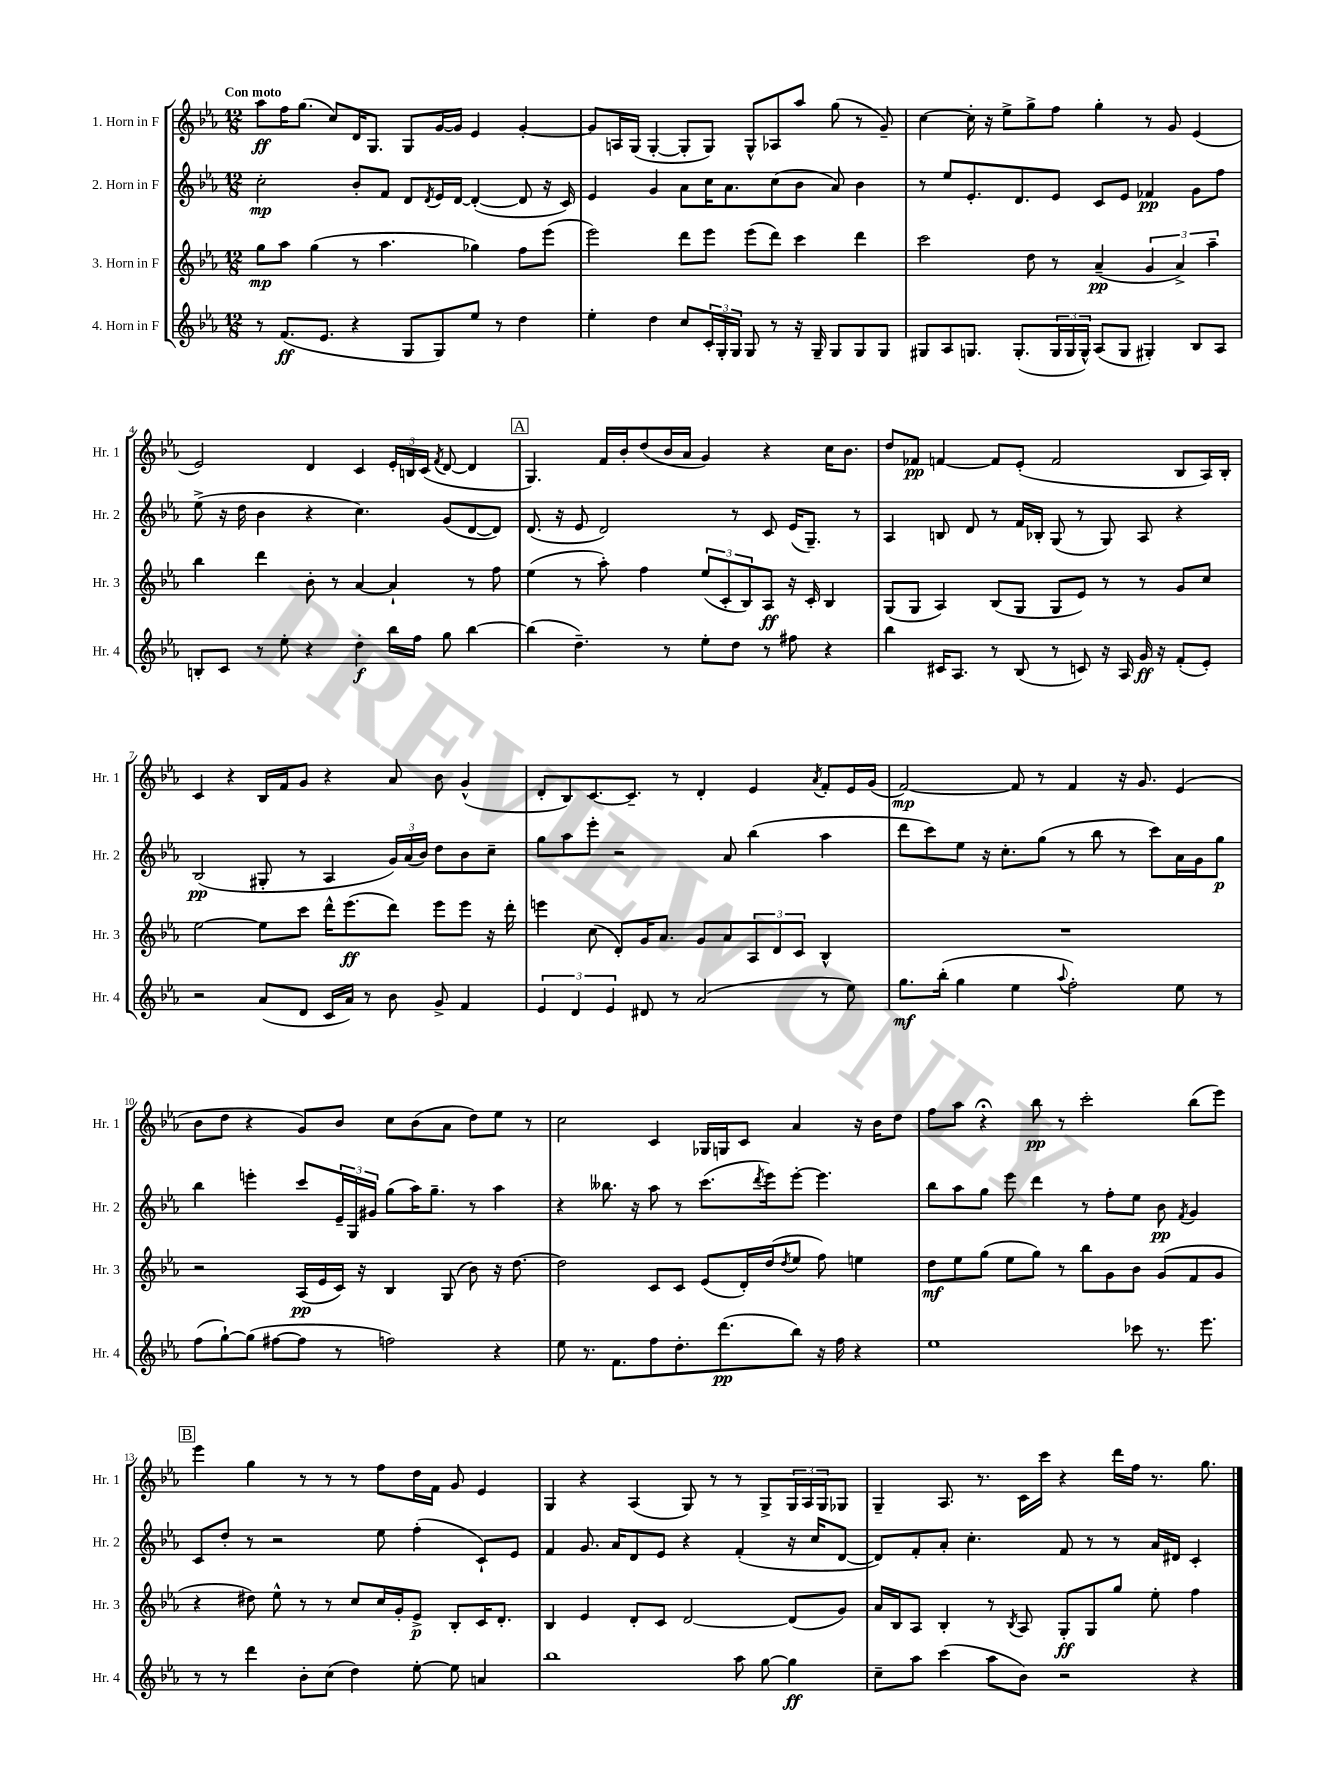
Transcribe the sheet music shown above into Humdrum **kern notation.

**kern	**dynam	**kern	**dynam	**kern	**dynam	**kern	**dynam
*part4	*part4	*part3	*part3	*part2	*part2	*part1	*part1
*staff4	*staff4	*staff3	*staff3	*staff2	*staff2	*staff1	*staff1
*I"4. Horn in F	*	*I"3. Horn in F	*	*I"2. Horn in F	*	*I"1. Horn in F	*
*I'Hr. 4	*	*I'Hr. 3	*	*I'Hr. 2	*	*I'Hr. 1	*
*clefG2	*	*clefG2	*	*clefG2	*	*clefG2	*
*k[b-e-a-]	*	*k[b-e-a-]	*	*k[b-e-a-]	*	*k[b-e-a-]	*
*M12/8	*	*M12/8	*	*M12/8	*	*M12/8	*
=1	=1	=1	=1	=1	=1	=1	=1
!	!	!	!	!	!	!LO:TX:a:B:t=Con moto	!
8r	.	8gg\L	mp	2cc'\	mp	8aa-\L	ff
(8.f/L	ff	8aa-\J	.	.	.	16ff\K	.
.	.	.	.	.	.	(8.gg\J	.
.	.	(4gg\	.	.	.	.	.
8.e-/J	.	.	.	.	.	.	.
.	.	.	.	.	.	8cc/L)	.
4r	.	8r	.	8b-'/L	.	16d/K	.
.	.	.	.	.	.	8.G/J	.
.	.	4.aa-\	.	8f/J	.	.	.
8G/L	.	.	.	8d/L	.	8G/L	.
.	.	.	.	8qd/	.	.	.
8G/)	.	.	.	16e-/L	.	[16g/L	.
.	.	.	.	[16d/JJ	.	16g/JJ]	.
8ee-/J	.	4gg-X\)	.	(4d'/_	.	4e-/	.
8r	.	.	.	.	.	.	.
4dd\	.	8ff\L	.	8d/]	.	[4g'/	.
.	.	(8eee-\J	.	16r	.	.	.
.	.	.	.	16c/)	.	.	.
=2	=2	=2	=2	=2	=2	=2	=2
4ee-'\	.	2eee-\)	.	4e-/	.	8g/L]	.
.	.	.	.	.	.	16An/L	.
.	.	.	.	.	.	(16G/JJ	.
4dd\	.	.	.	4g/	.	[4G'/	.
8cc/L	.	8ddd\L	.	8a-\L	.	8G'/L]	.
24c'/L	.	8eee-\J	.	16cc\K	.	8G/J)	.
24G'/	.	.	.	.	.	.	.
.	.	.	.	8.a-\	.	.	.
24G/JJ	.	.	.	.	.	.	.
8G/	.	(8eee-\L	.	.	.	8G^^/L	.
8r	.	8ddd\J)	.	(8cc\	.	8A-X/	.
16r	.	4ccc\	.	8b-\J	.	8aa-/J	.
16G~/	.	.	.	.	.	.	.
8G/L	.	.	.	8a-/)	.	(8gg\	.
8G/	.	4ddd\	.	4b-\	.	8r	.
8G/J	.	.	.	.	.	8g~/)	.
=3	=3	=3	=3	=3	=3	=3	=3
8G#X/L	.	2ccc\	.	8r	.	[4cc\	.
8A-/	.	.	.	8ee-/L	.	.	.
8.Gn/J	.	.	.	8.e-'/	.	16cc'\]	.
.	.	.	.	.	.	16r	.
.	.	.	.	.	.	8ee-^\L	.
(8.G'/L	.	.	.	8.d/	.	.	.
.	.	8dd\	.	.	.	8gg^\	.
24G/L	.	8r	.	8e-/J	.	8ff\J	.
24G/	.	.	.	.	.	.	.
24G^^/JJ)	.	.	.	.	.	.	.
(8A-/L	.	(4a-~/	pp	8c/L	.	4gg'\	.
8G/J	.	.	.	8e-/J	.	.	.
4G#X'/)	.	6g/	.	4f-X/	pp	8r	.
.	.	.	.	.	.	8g/	.
.	.	6a-^/)	.	.	.	.	.
8B-/L	.	.	.	8g\L	.	(4e-/	.
.	.	6aa-~\	.	.	.	.	.
8A-/J	.	.	.	8ff\J	.	.	.
!!LO:LB:g=z
=4	=4	=4	=4	=4	=4	=4	=4
8Bn'/L	.	4bb-\	.	(8ee-^\	.	2e-/)	.
8c/J	.	.	.	16r	.	.	.
.	.	.	.	16dd\	.	.	.
8r	.	4ddd\	.	4b-\	.	.	.
8ee-'\	.	.	.	.	.	.	.
4r	.	8b-'\	.	4r	.	4d/	.
.	.	8r	.	.	.	.	.
4dd'\	f	[4a-/	.	4.cc\)	.	4c/	.
16bb-\LL	.	4a-`/]	.	.	.	24e-'/LL	.
.	.	.	.	.	.	24Bn/	.
16ff\JJ	.	.	.	.	.	.	.
.	.	.	.	.	.	(24c/JJ	.
.	.	.	.	.	.	8qf/	.
8gg\	.	.	.	(8g/L	.	[8d/	.
[4bb-\	.	8r	.	[8d/	.	4d/]	.
.	.	8ff\	.	8d/J])	.	.	.
!!LO:REH:place=s1:t=A
=5	=5	=5	=5	=5	=5	=5	=5
(4bb-\]	.	(4ee-\	.	(8.d/	.	4.G/)	.
.	.	.	.	16r	.	.	.
4.dd~\)	.	8r	.	8e-/	.	.	.
.	.	8aa-'\)	.	2d/)	.	16f/LL	.
.	.	.	.	.	.	16b-'/J	.
.	.	4ff\	.	.	.	(8dd/	.
8r	.	.	.	.	.	16b-/L	.
.	.	.	.	.	.	16a-/JJ	.
8ee-'\L	.	(12ee-/L	.	.	.	4g/)	.
.	.	12c'/	.	.	.	.	.
8dd\J	.	.	.	8r	.	.	.
.	.	12B-/)	.	.	.	.	.
8r	.	8A-/J	ff	8c/	.	4r	.
8ff#X\	.	16r	.	(16e-/KL	.	.	.
.	.	16c'/	.	8.G~/J)	.	.	.
4r	.	4B-/	.	.	.	16cc\KL	.
.	.	.	.	.	.	8.b-\J	.
.	.	.	.	8r	.	.	.
=6	=6	=6	=6	=6	=6	=6	=6
4bb-\	.	(8G/L	.	4A-/	.	8dd/L	.
.	.	8G/J	.	.	.	8f-X/J	pp
16c#X/KL	.	4A-/)	.	8Bn/	.	[4fn/	.
8.A-/J	.	.	.	.	.	.	.
.	.	.	.	8d/	.	.	.
8r	.	(8B-/L	.	8r	.	8f/L]	.
(8B-/	.	8G/J	.	16f/LL	.	(8e-'/J	.
.	.	.	.	16B-X'/JJ	.	.	.
8r	.	8G/L	.	(8G/	.	2f/	.
8cn/)	.	8e-/J)	.	8r	.	.	.
16r	.	8r	.	8G/)	.	.	.
16A-/	.	.	.	.	.	.	.
16g/	ff	8r	.	8A-/	.	.	.
16r	.	.	.	.	.	.	.
(8f'/L	.	8g/L	.	4r	.	8B-/L	.
8e-'/J)	.	8cc/J	.	.	.	16A-/L)	.
.	.	.	.	.	.	16B-'/JJ	.
!!LO:LB:g=z
=7	=7	=7	=7	=7	=7	=7	=7
2r	.	[2ee-\	.	(2B-/	pp	4c/	.
.	.	.	.	.	.	4r	.
(8a-/L	.	8ee-\L]	.	8G#X'/	.	16B-/LL	.
.	.	.	.	.	.	16f/J	.
8d/J	.	8ccc\J	.	8r	.	8g/J	.
16c/LL	.	16ddd^^\KL	.	4A-/	.	4r	.
16a-/JJ)	.	(8.eee-\	ff	.	.	.	.
8r	.	.	.	.	.	.	.
8b-\	.	8ddd\J)	.	24g/LL)	.	8a-/	.
.	.	.	.	(24a-/	.	.	.
.	.	.	.	24b-/JJ)	.	.	.
8g^/	.	8eee-\L	.	8dd\L	.	8b-\	.
4f/	.	8eee-\J	.	8b-\	.	(4g^^/	.
.	.	16r	.	8cc~\J	.	.	.
.	.	16ddd'\	.	.	.	.	.
=8	=8	=8	=8	=8	=8	=8	=8
6e-/	.	4eeen\	.	8gg\L	.	8d'/L	.
.	.	.	.	8aa-\	.	8B-/)	.
6d/	.	.	.	.	.	.	.
.	.	(8cc\	.	8eee-'\J	.	[8.c/	.
6e-/	.	.	.	.	.	.	.
.	.	8d'/L)	.	2r	.	.	.
.	.	.	.	.	.	8.c~/J]	.
8d#X/	.	16g/K	.	.	.	.	.
.	.	8.a-/J	.	.	.	.	.
8r	.	.	.	.	.	8r	.
(2a-/	.	8g/L	.	.	.	4d'/	.
.	.	8a-/	.	8a-/	.	.	.
.	.	12A-/	.	(4bb-\	.	4e-/	.
.	.	12d/	.	.	.	.	.
.	.	12c/J	.	.	.	.	.
.	.	.	.	.	.	8qa-/	.
8r	.	4B-^^/	.	4aa-\	.	8f'/L	.
8ee-\)	.	.	.	.	.	16e-/L	.
.	.	.	.	.	.	(16g/JJ	.
=9	=9	=9	=9	=9	=9	=9	=9
8.gg\L	mf	1.r	.	8ddd\L	.	[2f/)	mp
.	.	.	.	8ccc\)	.	.	.
(16bb-'\Jk	.	.	.	.	.	.	.
4gg\	.	.	.	8ee-\J	.	.	.
.	.	.	.	16r	.	.	.
.	.	.	.	8.cc'\L	.	.	.
4ee-\	.	.	.	.	.	8f/]	.
.	.	.	.	(8gg\J	.	8r	.
8qqaa-/	.	.	.	.	.	.	.
2ff'\)	.	.	.	8r	.	4f/	.
.	.	.	.	8bb-\	.	.	.
.	.	.	.	8r	.	16r	.
.	.	.	.	.	.	8.g/	.
.	.	.	.	8ccc\L)	.	.	.
8ee-\	.	.	.	16a-\L	.	(4e-/	.
.	.	.	.	16g\J	.	.	.
8r	.	.	.	8gg\J	p	.	.
!!LO:LB:g=z
=10	=10	=10	=10	=10	=10	=10	=10
(8ff\L	.	2r	.	4bb-\	.	8b-\L	.
[8gg`\)	.	.	.	.	.	8dd\J	.
(8gg\J]	.	.	.	4eeen'\	.	4r	.
[8ff#X\L	.	.	.	.	.	.	.
8ff#\J]	.	(16A-/LL	pp	8ccc/L	.	8g/L)	.
.	.	16e-/	.	.	.	.	.
8r	.	16c/JJ)	.	24e-~/L	.	8b-/J	.
.	.	.	.	24G/	.	.	.
.	.	16r	.	.	.	.	.
.	.	.	.	24g#X/JJ	.	.	.
2ffn\)	.	4B-/	.	(8gg\L	.	8cc\L	.
.	.	.	.	16aa-\K)	.	(8b-\	.
.	.	.	.	8.gg~\J	.	.	.
.	.	(8G/	.	.	.	8a-\J	.
.	.	8b-\)	.	8r	.	8dd\L)	.
4r	.	16r	.	4aa-\	.	8ee-\J	.
.	.	[8.dd\	.	.	.	.	.
.	.	.	.	.	.	8r	.
=11	=11	=11	=11	=11	=11	=11	=11
8ee-\	.	2dd\]	.	4r	.	2cc\	.
8.r	.	.	.	.	.	.	.
.	.	.	.	8.bb--X\	.	.	.
8.f\L	.	.	.	.	.	.	.
.	.	.	.	16r	.	.	.
8ff\	.	8c/L	.	8aa-\	.	4c/	.
8.dd'\	.	8c/J	.	8r	.	.	.
.	.	(8e-/L	.	(8.ccc\L	.	16G-X/LL	.
(8.ddd\	pp	.	.	.	.	16Gn/J	.
.	.	16d'/L)	.	.	.	8c/J	.
.	.	.	.	8qddd/	.	.	.
.	.	(16dd/J	.	16eee-\k)	.	.	.
.	.	8qdd/	.	.	.	.	.
8bb-\J)	.	8ee-/J	.	[8eee-'\J	.	4a-/	.
16r	.	8ff\)	.	4.eee-\]	.	.	.
16ff\	.	.	.	.	.	.	.
4r	.	4een\	.	.	.	16r	.
.	.	.	.	.	.	16b-\KL	.
.	.	.	.	.	.	8dd\J	.
=12	=12	=12	=12	=12	=12	=12	=12
1ee-	.	8dd\L	mf	8bb-\L	.	8ff\L	.
.	.	8ee-\	.	8aa-\	.	8aa-\J	.
.	.	(8gg\J	.	8gg\J	.	4r;<	.
.	.	8ee-\L	.	8eee-\	.	.	.
.	.	8gg\J)	.	4ddd\	.	8bb-\	pp
.	.	8r	.	.	.	8r	.
.	.	8bb-\L	.	8r	.	2ccc'\	.
.	.	8g\	.	8ff'\L	.	.	.
8ccc-X\	.	8b-\J	.	8ee-\J	.	.	.
8.r	.	(8g/L	.	8b-\	pp	.	.
.	.	.	.	8qf/	.	.	.
.	.	8f/	.	4g/	.	(8bb-\L	.
8.eee-\	.	.	.	.	.	.	.
.	.	8g/J	.	.	.	8eee-\J)	.
!!LO:LB:g=z
!!LO:REH:place=s1:t=B
=13	=13	=13	=13	=13	=13	=13	=13
8r	.	4r	.	8c/L	.	4eee-\	.
8r	.	.	.	8dd'/J	.	.	.
4ddd\	.	8dd#X\)	.	8r	.	4gg\	.
.	.	8ee-^^\	.	2r	.	.	.
8b-'\L	.	8r	.	.	.	8r	.
(8cc\J	.	8r	.	.	.	8r	.
4dd\)	.	8cc/L	.	.	.	8r	.
.	.	16cc/L	.	8ee-\	.	8ff\L	.
.	.	16g'/J	.	.	.	.	.
[8ee-'\	.	8e-^/J	p	(4ff'\	.	16dd\L	.
.	.	.	.	.	.	16f\JJ	.
8ee-\]	.	8B-'/L	.	.	.	8g/	.
4an/	.	16c/K	.	8c`/L)	.	4e-/	.
.	.	8.d'/J	.	.	.	.	.
.	.	.	.	8e-/J	.	.	.
=14	=14	=14	=14	=14	=14	=14	=14
1bb-	.	4B-/	.	4f/	.	4G/	.
.	.	4e-/	.	8.g/	.	4r	.
.	.	.	.	16a-/KL	.	.	.
.	.	8d'/L	.	8d/	.	(4A-/	.
.	.	8c/J	.	8e-/J	.	.	.
.	.	[2d/	.	4r	.	8G/)	.
.	.	.	.	.	.	8r	.
8aa-\	.	.	.	(4f'/	.	8r	.
[8gg\	.	.	.	.	.	8G^/L	.
4gg\]	ff	(8d/L]	.	16r	.	24G/L	.
.	.	.	.	.	.	24A-/	.
.	.	.	.	16cc/KL	.	.	.
.	.	.	.	.	.	24G/J	.
.	.	8g/J)	.	[8d/J	.	8G-X/J	.
=15	=15	=15	=15	=15	=15	=15	=15
8cc~\L	.	16a-/LL	.	8d/L])	.	4G~/	.
.	.	16B-/J	.	.	.	.	.
8aa-\J	.	8A-/J	.	8f'/	.	.	.
(4ccc\	.	4B-'/	.	8a-'/J	.	8.A-/	.
.	.	.	.	4.cc'\	.	.	.
.	.	.	.	.	.	8.r	.
8aa-\L	.	8r	.	.	.	.	.
.	.	8qB-/	.	.	.	.	.
8b-\J)	.	8A-/	.	.	.	16c\LL	.
.	.	.	.	.	.	16ccc\JJ	.
2r	.	8G'/L	ff	8f/	.	4r	.
.	.	8G/	.	8r	.	.	.
.	.	8gg/J	.	8r	.	16ddd\LL	.
.	.	.	.	.	.	16ff\JJ	.
.	.	8ee-'\	.	16a-/LL	.	8.r	.
.	.	.	.	16d#X/JJ	.	.	.
4r	.	4ff\	.	4c'/	.	.	.
.	.	.	.	.	.	8.gg\	.
==	==	==	==	==	==	==	==
*-	*-	*-	*-	*-	*-	*-	*-
